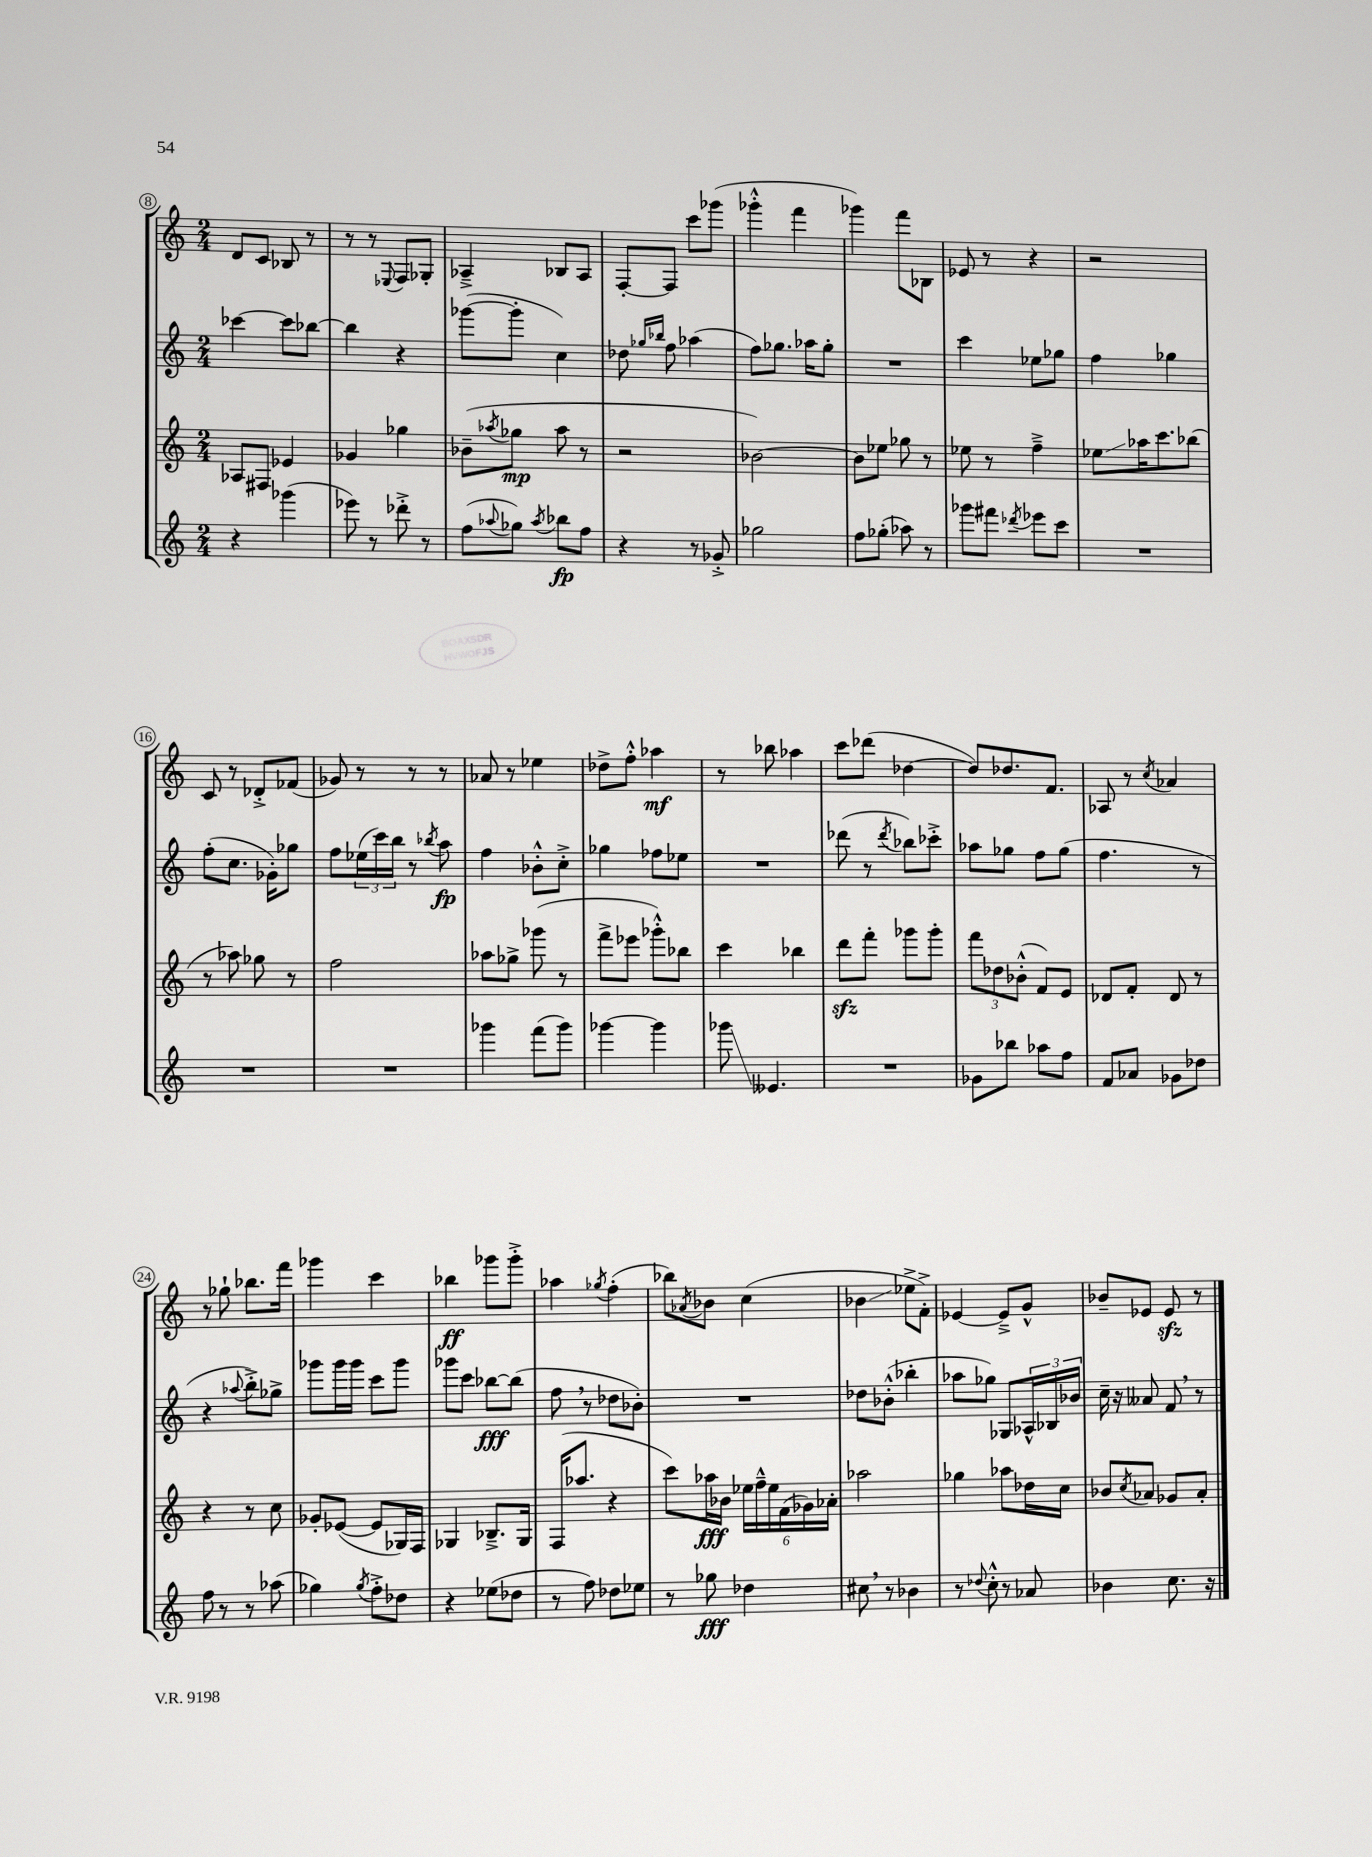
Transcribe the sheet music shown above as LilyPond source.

<<
\new StaffGroup <<
\new Staff = "s0" {
    \clef treble \key c \major \numericTimeSignature \time 2/4
    d'8 c'8 bes8 r8 |
    r8 r8 \appoggiatura { ees8 } f8 ges8-. |
    aes4---> bes8 aes8 |
    f8~-. f8 c'''8 ges'''8( |
    ges'''4-.-^ f'''4 |
    ges'''4) f'''8 bes8 |
    ees'8 r8 r4 |
    r2 |
    c'8 r8 des'8-.-> fes'8( |
    ges'8) r8 r8 r8 |
    aes'8 r8 ees''4 |
    des''8-> f''8-.-^ aes''4\mf |
    r8 bes''8 aes''4 |
    c'''8 des'''8( des''4~ |
    des''8) des''8. f'8. |
    aes8 r8 \acciaccatura { c''8 } aes'4 |
    r8 ges''8-! bes''8. f'''16 |
    ges'''4 c'''4 |
    bes''4\ff ges'''8 ges'''8-.-> |
    aes''4 \acciaccatura { ges''8 } f''4-.( |
    bes''8) \acciaccatura { aes'8 } bes'8 c''4( |
    bes'4\glissando ees''8-> f'8-.->) |
    ees'4~ ees'8---> g'8-^ |
    bes'8-- ees'8 ees'8\sfz r8 \bar "|." |
}
\new Staff = "s1" {
    \clef treble \key c \major \numericTimeSignature \time 2/4
    ces'''4~ ces'''8 bes''8~ |
    bes''4 r4 |
    ges'''8~( ges'''8-. c''4) |
    des''8 \grace { ges''16 bes''16 } f''8 aes''4( |
    f''8) ges''8. aes''16 ges''8-. |
    R2 |
    c'''4 ees''8 ges''8 |
    f''4 ges''4 |
    f''8-.( c''8. ges'16-.) ges''8 |
    f''8 \tuplet 3/2 { ees''16( c'''16) b''16 } r8 \acciaccatura { bes''8 } a''8\fp |
    f''4 bes'8-.-^ c''8-.-> |
    ges''4 fes''8 ees''8 |
    R2 |
    des'''8( r8 \acciaccatura { des'''8 } bes''8) ces'''8-.-> |
    aes''8 ges''8 f''8 ges''8( |
    f''4. r8 |
    r4 \appoggiatura { aes''8 } b''8-.->) ges''8-> |
    ges'''8 ges'''16 ges'''16 c'''8 ges'''8 |
    ges'''8 c'''8 bes''8~\fff bes''8( |
    f''8 \breathe r8 des''8 bes'8-.) |
    R2 |
    des''8 bes'8-.-^( bes''4-. |
    aes''8 ges''8) ges8 \tuplet 3/2 { aes16-^ bes16 bes'16 } |
    c''16-- r16 aeses'8 f'8 \breathe r8 \bar "|." |
}
\new Staff = "s2" {
    \clef treble \key c \major \numericTimeSignature \time 2/4
    aes8 fis8 ees'4 |
    ges'4 ges''4 |
    bes'8--( \acciaccatura { aes''8 } ges''8\mp aes''8 r8 |
    r2 |
    bes'2~) |
    bes'8 ees''8 ges''8 r8 |
    ees''8 r8 f''4---> |
    ees''8\glissando aes''16 c'''8. bes''8( |
    r8 aes''8) ges''8 r8 |
    f''2 |
    aes''8 ges''8-> ges'''8( r8 |
    f'''8-> ees'''8 ges'''8-.-^) bes''8 |
    c'''4 bes''4 |
    d'''8\sfz f'''8-. ges'''8 ges'''8-. |
    \tuplet 3/2 { f'''8 des''8 bes'8-.-^( } f'8) e'8 |
    des'8 f'8-. des'8 r8 |
    r4 r8 c''8 |
    ges'8-. ees'8~( ees'8 ges16) f16 |
    ges4 bes8.---> ges16 |
    f16( aes''8. r4 |
    c'''8) aes''16\fff bes'16 \tuplet 6/4 { ees''16 f''16---^ ees''16 f'16( ges'16) aes'16-. } |
    aes''2 |
    ges''4 aes''8 des''16 c''16 |
    bes'8 \acciaccatura { c''8 } aes'8 ges'8 aes'8-. \bar "|." |
}
\new Staff = "s3" {
    \clef treble \key c \major \numericTimeSignature \time 2/4
    r4 ges'''4( |
    ees'''8) r8 des'''8-.-> r8 |
    f''8( \appoggiatura { aes''8 } ges''8) \acciaccatura { aes''8 } bes''8\fp f''8 |
    r4 r8 ges'8-.-> |
    ges''2 |
    f''8 ges''8-.( aes''8) r8 |
    ges'''8 fis'''8 \acciaccatura { des'''8 } ees'''8 c'''8 |
    R2 |
    R2 |
    R2 |
    ges'''4 f'''8( ges'''8) |
    ges'''4~ ges'''4 |
    ges'''8\glissando eeses'4. |
    R2 |
    ges'8 bes''8 aes''8 f''8 |
    f'8 aes'8 ges'8 des''8 |
    f''8 r8 r8 aes''8( |
    ges''4) \acciaccatura { ges''8 } f''8-.-> des''8 |
    r4 ees''8( des''8 |
    r8 f''8) des''8 ees''8 |
    r8 ges''8\fff des''4 |
    cis''8 \breathe r8 bes'4 |
    r8 \appoggiatura { des''8 } c''8-.-^ r8 aes'8 |
    bes'4 c''8. r16 \bar "|." |
}
>>
>>
\layout { \context { \Score currentBarNumber = #8 \override BarNumber.stencil = #(make-stencil-circler 0.1 0.3 ly:text-interface::print) } }
